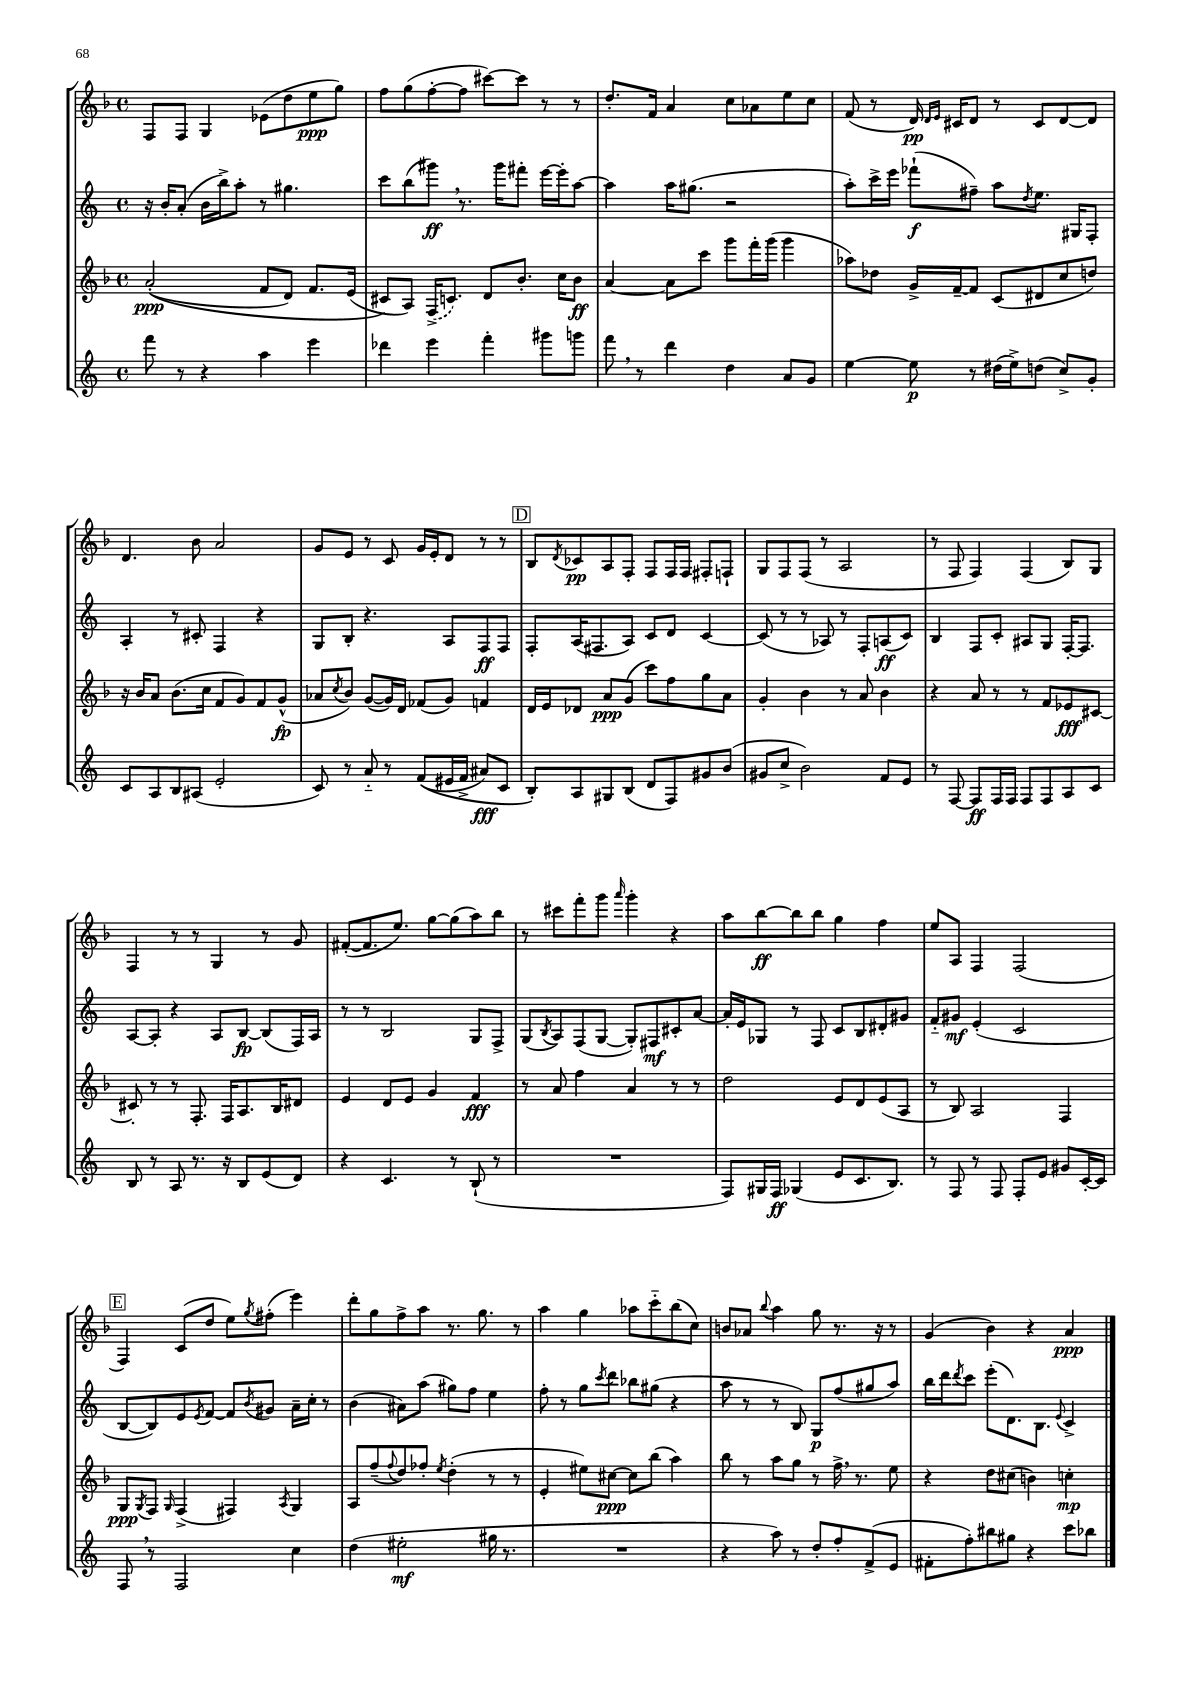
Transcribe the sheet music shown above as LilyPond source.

<<
\new StaffGroup <<
\new Staff = "s0" {
    \clef treble \key f \major \defaultTimeSignature \time 4/4
    f8 f8 g4 ees'8( d''8 e''8\ppp g''8) |
    f''8 g''8( f''8~-. f''8 cis'''8~) cis'''8 r8 r8 |
    d''8.-. f'16 a'4 c''8 aes'8 e''8 c''8 |
    f'8( r8 d'16\pp) \grace { d'16 e'16 } cis'16 d'8 r8 cis'8 d'8~ d'8 |
    d'4. bes'8 a'2 |
    g'8 e'8 r8 c'8 g'16 e'16-. d'8 r8 r8 |
    \mark \markup { \box "D" } bes8 \acciaccatura { d'8 } ces'8\pp a8 f8-. f8 f16 f16 fis8-. f8-! |
    g8 f8 f8( r8 a2 |
    r8 f8 f4) f4( bes8) g8 |
    f4 r8 r8 g4 r8 g'8 |
    fis'8~-.( fis'8. e''8.) g''8~ g''8( a''8) bes''8 |
    r8 cis'''8 f'''8-. g'''8 \grace { a'''16 } g'''4-. r4 |
    a''8 bes''8~\ff bes''8 bes''8 g''4 f''4 |
    e''8 a8 f4 f2( |
    \mark \markup { \box "E" } f4) c'8( d''8 e''8) \acciaccatura { g''8 } fis''8-.( e'''4) |
    d'''8-. g''8 f''8-> a''8 r8. g''8. r8 |
    a''4 g''4 aes''8 c'''8-_ bes''8( c''8) |
    b'8 aes'8 \appoggiatura { bes''8 } a''4 g''8 r8. r16 r8 |
    g'4( bes'4) r4 a'4\ppp \bar "|." |
}
\new Staff = "s1" {
    \clef treble \key c \major \defaultTimeSignature \time 4/4
    r16 b'16-. a'8-.( b'16 b''16->) a''8-. r8 gis''4. |
    c'''8 b''8( gis'''8\ff) \breathe r8. gis'''16 fis'''8-. e'''16~ e'''16-. a''8~ |
    a''4 a''16 gis''8.( r2 |
    a''8-.) c'''16-> e'''16 fes'''8-!\f( fis''8--) a''8 \acciaccatura { d''8 } e''8. gis16 f8-. |
    a4-. r8 cis'8-. f4 r4 |
    g8 b8-. r4. a8 f8\ff f8 |
    \mark \markup { \box "D" } f8-. a16( fis8. a8) c'8 d'8 c'4~ |
    c'8( r8 r8 aes8) r8 f8-. a8\ff( c'8) |
    b4 f8 c'8-. ais8 g8 f16~-. f8. |
    a8~ a8-. r4 a8 b8~\fp b8( f16) a16 |
    r8 r8 b2 g8 f8-> |
    g8( \acciaccatura { b8 } a8) f8( g8~ g8-.) fis8\mf cis'8-. a'8~ |
    a'16-. e'16 ges8 r8 f8 c'8 b8 dis'8-. gis'8 |
    f'8-_ gis'8\mf e'4-.( c'2 |
    \mark \markup { \box "E" } b8~ b8) e'8 \acciaccatura { e'8 } f'8~ f'8 \acciaccatura { b'8 } gis'8 a'16-- c''16-. r8 |
    b'4( ais'8) a''8( gis''8) f''8 e''4 |
    f''8-. r8 g''8 \acciaccatura { c'''8 } d'''8 bes''8 gis''8( r4 |
    a''8 r8 r8 b8) g8\p f''8( gis''8 a''8) |
    b''16 d'''16 \acciaccatura { d'''8 } c'''8 e'''8-.( d'8.) b8. \appoggiatura { e'8 } c'4-> \bar "|." |
}
\new Staff = "s2" {
    \clef treble \key f \major \defaultTimeSignature \time 4/4
    a'2-.\ppp(\( f'8 d'8) f'8. e'16( |
    cis'8\) a8) \once \slurDashed f16->( c'8.) d'8 bes'8.-. c''16 bes'8\ff |
    a'4~ a'8 c'''8 g'''8 f'''16-. g'''16( g'''4 |
    aes''8) des''8 g'16-> f'16~-- f'8 c'8( dis'8 c''8 d''8) |
    r16 bes'16 a'8 bes'8.( c''16 f'8 g'8) f'8 g'8-^\fp( |
    aes'8 \acciaccatura { c''8 } bes'8) g'8~( g'16) d'16 fes'8( g'8) f'4 |
    \mark \markup { \box "D" } d'16 e'16 des'8 a'8\ppp g'8( c'''8) f''8 g''8 a'8 |
    g'4-. bes'4 r8 a'8 bes'4 |
    r4 a'8 r8 r8 f'8 ees'8\fff cis'8~ |
    cis'8-. r8 r8 f8.-. f16 a8. bes16 dis'8 |
    e'4 d'8 e'8 g'4 f'4\fff |
    r8 a'8 f''4 a'4 r8 r8 |
    d''2 e'8 d'8 e'8( a8 |
    r8 bes8) a2 f4 |
    \mark \markup { \box "E" } g8\ppp \acciaccatura { g8 } f8 \grace { g16 } f4->( fis4) \acciaccatura { a8 } g4 |
    a8 f''8--( \appoggiatura { f''8 } d''8) fes''8-. \acciaccatura { e''8 } d''4-.( r8 r8 |
    e'4-. eis''8) cis''8~\ppp cis''8 bes''8( a''4) |
    bes''8 r8 a''8 g''8 r8 f''16-> \breathe r8. e''8 |
    r4 d''8 cis''8( b'4) c''4-.\mp \bar "|." |
}
\new Staff = "s3" {
    \clef treble \key c \major \defaultTimeSignature \time 4/4
    f'''8 r8 r4 a''4 e'''4 |
    des'''4 e'''4 f'''4-. gis'''8 g'''8 |
    f'''8 \breathe r8 d'''4 d''4 a'8 g'8 |
    e''4~ e''8\p r8 dis''16( e''16->) d''8( c''8->) g'8-. |
    c'8 a8 b8 ais8( e'2-. |
    c'8) r8 a'8-_ r8 f'8(\( eis'16 f'16-> ais'8\fff) c'8 |
    \mark \markup { \box "D" } b8-.\) a8 gis8 b8( d'8 f8) gis'8 b'8( |
    gis'8 c''8-> b'2) f'8 e'8 |
    r8 f8~ f8\ff f16 f16 f8 f8 a8 c'8 |
    b8 r8 a8 r8. r16 b8 e'8( d'8) |
    r4 c'4. r8 b8-!( r8 |
    R1 |
    f8) gis16 f16\ff ges4( e'8 c'8. b8.) |
    r8 f8 r8 f8 f8-. e'8 gis'8 c'16~-. c'16 |
    \mark \markup { \box "E" } f8 \breathe r8 f2 c''4 |
    d''4( eis''2-.\mf gis''16 r8. |
    R1 |
    r4 a''8) r8 d''8-. f''8-. f'8->( e'8 |
    fis'8-. f''8-.) bis''8 gis''8 r4 c'''8 bes''8 \bar "|." |
}
>>
>>
\layout { \context { \Score \remove "Bar_number_engraver" } }
